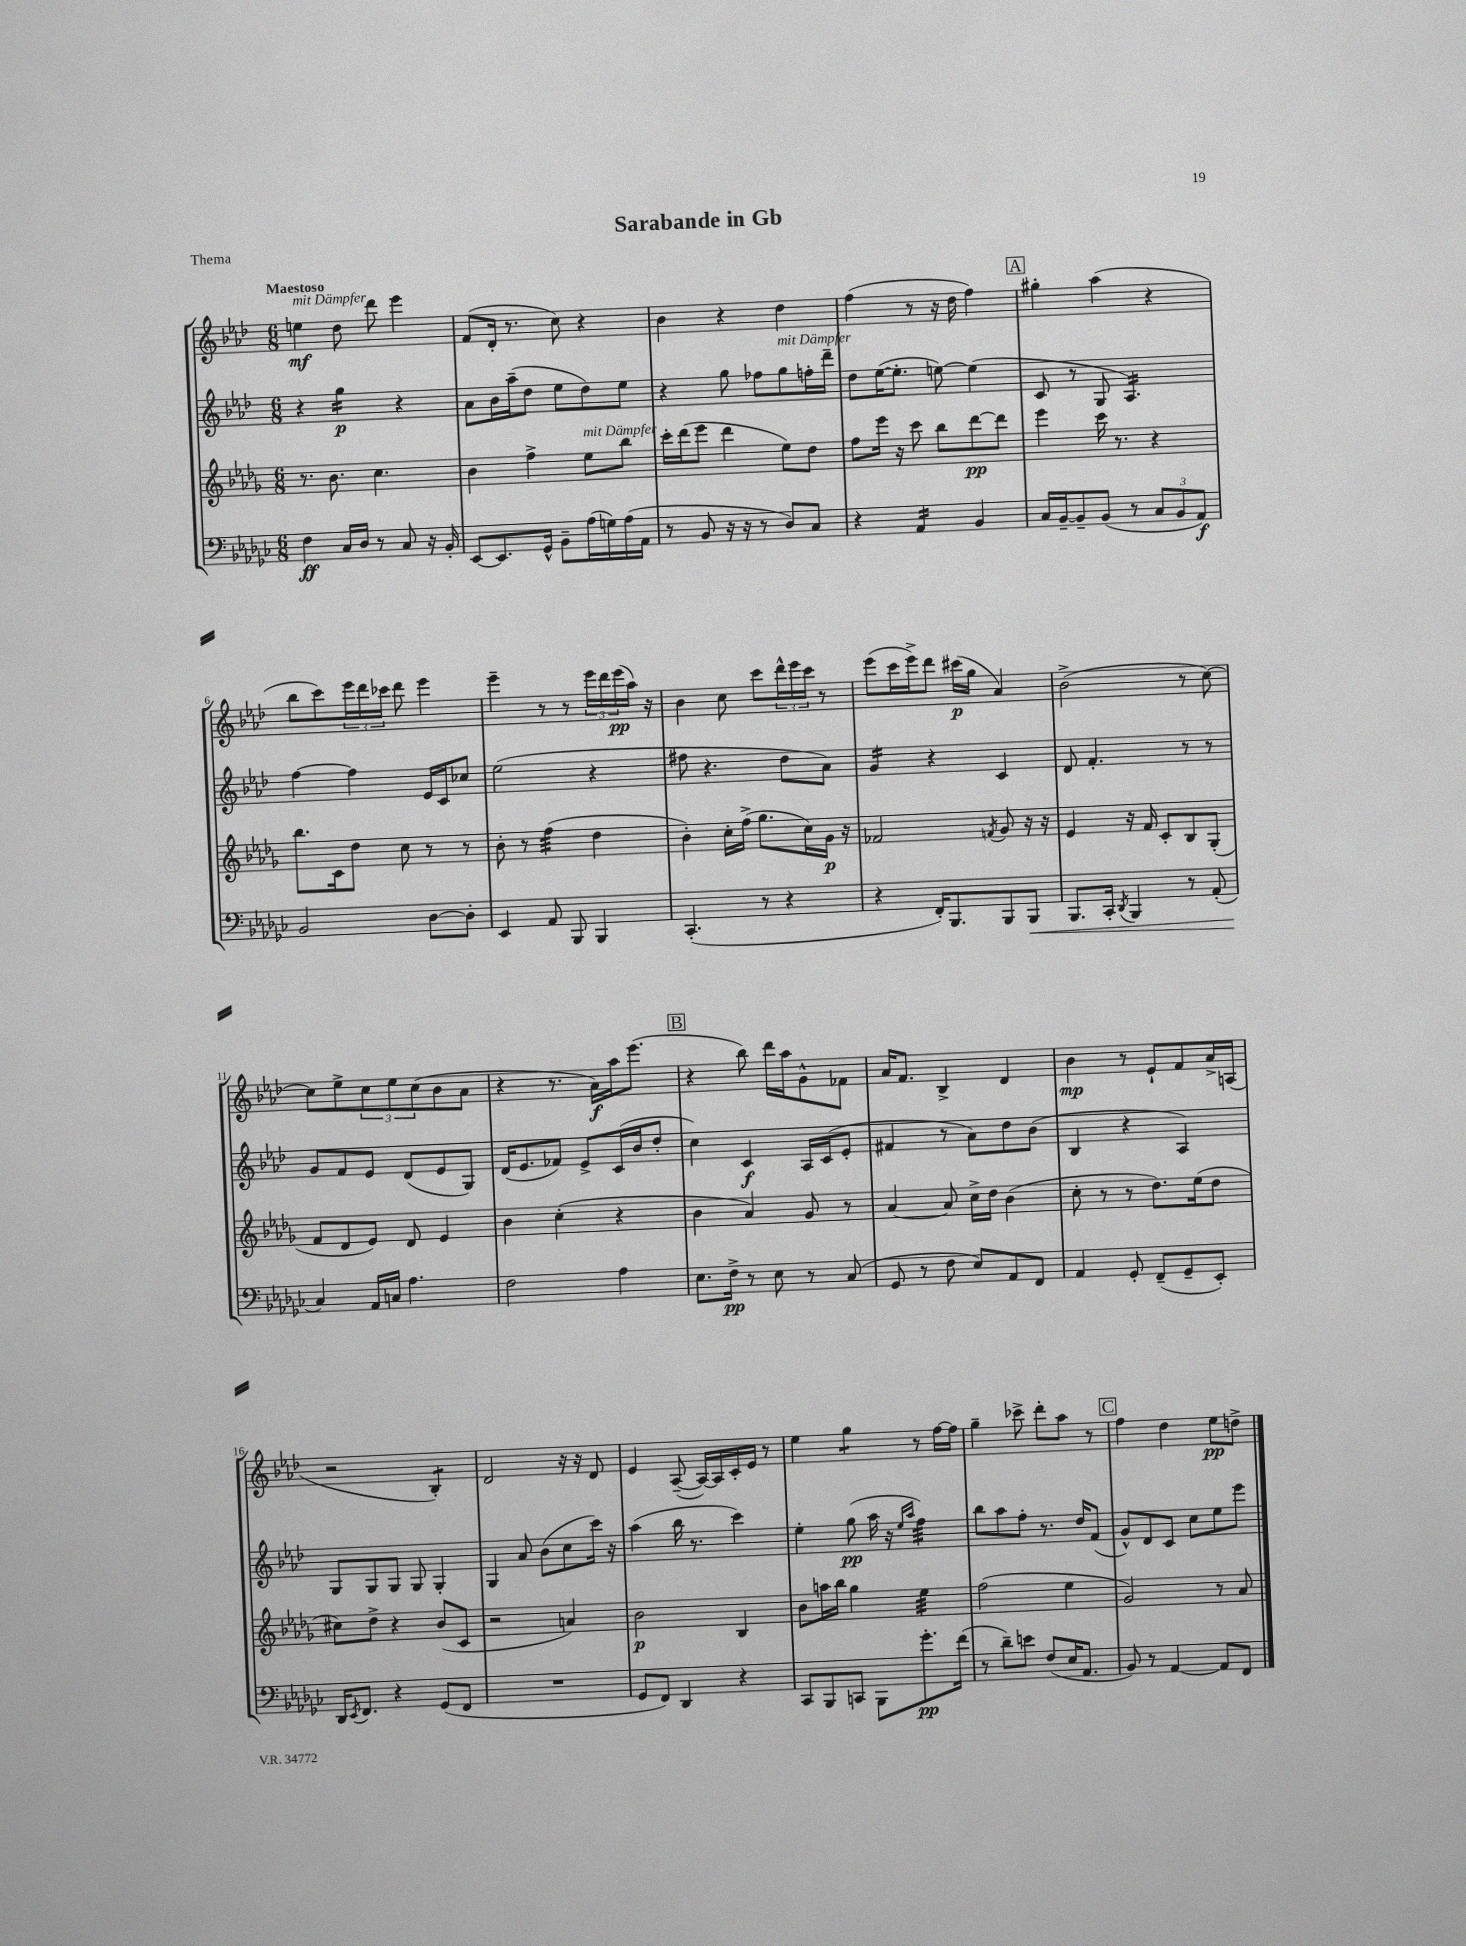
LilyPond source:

\header { title = "Sarabande in Gb" piece = "Thema" }
<<
\new StaffGroup <<
\new Staff = "s0" {
    \clef treble \key aes \major \numericTimeSignature \time 6/8 \tempo "Maestoso"
    e''4\mf^\markup { \italic "mit Dämpfer" } des''8 des'''8 ees'''4 |
    f'8( des'16-. r8. c''8) r4 |
    bes'4 r4 des''4 |
    f''4( r8 r16 des''16 f''4) |
    \mark \markup { \box "A" } gis''4-. aes''4( r4 |
    bes''8 c'''8) \tuplet 3/2 { ees'''16 des'''16 ces'''16 } des'''8 ees'''4 |
    ees'''4-- r8 r8 \tuplet 3/2 { ees'''16 des'''16 ees'''16\pp( } aes''16) r16 |
    bes'4 c''8 c'''8 \tuplet 3/2 { des'''16-^ ees'''16 c'''16 } r8 |
    ees'''8( c'''16 ees'''16->) des'''8 cis'''16\p( g''16 aes'4) |
    bes'2->( r8 c''8~) |
    c''8 ees''8-> \tuplet 3/2 { c''8 ees''8 c''8( } bes'8 aes'8 |
    r4 r8. aes'16\f) aes''16 ees'''8.( |
    \mark \markup { \box "B" } r4 bes''8) des'''16 aes''16 g'8-^ fes'8 |
    aes'16 f'8. bes4-> des'4 |
    bes'4\mp r8 ees'8-! f'8 aes'16-> a16( |
    r2 bes4:8-.) |
    des'2 r16 r16 des'8 |
    ees'4 aes8~--( aes16~) aes16 c'16-. ees'16 r8 |
    ees''4 g''4:8 r8 f''16~ f''16 |
    g''4-- ces'''8-> des'''8-. aes''8 r8 |
    \mark \markup { \box "C" } f''4 des''4 ees''8\pp d''8-> \bar "|." |
}
\new Staff = "s1" {
    \clef treble \key aes \major \numericTimeSignature \time 6/8
    r4 g''4:16\p r4 |
    aes'8 bes'16 aes''16--( des''8 ees''8 des''8) ees''8 |
    r4 g''8 fes''8 g''8^\markup { \italic "mit Dämpfer" } f''16-. des'''16-- |
    des''8 ees''16~( ees''8.-. e''8~) e''4( |
    \mark \markup { \box "A" } c'8 r8 g8 aes4.:16) |
    f''4~ f''4 ees'16 c'16 ces''8 |
    ees''2( r4 |
    fis''8 r4. des''8 aes'8) |
    g'4:16 r4 c'4 |
    des'8 f'4.-. r8 r8 |
    g'8 f'8 ees'8 des'8( ees'8 g8) |
    des'16( ees'8. fes'8) ees'8-> c'16( bes'16 des''8-. |
    \mark \markup { \box "B" } c''4) c'4\f aes16 c'16( ees'8-. |
    fis'4 r8 aes'8) des''8 bes'8( |
    bes4 r4 aes4) |
    g8 g8 g8 g8 g4-. |
    g4 aes'8 bes'8( c''8 c'''16) r16 |
    aes''4( bes''16 r8. c'''4) |
    ees''4-. g''8\pp( aes''16 r16 \grace { ees''16 aes''16 } f''4:32) |
    bes''8 aes''8 f''8-. r8. des''16 f'8( |
    \mark \markup { \box "C" } g'8-^) des'8 c'8 c''8 ees''8 ees'''8 \bar "|." |
}
\new Staff = "s2" {
    \clef treble \key des \major \numericTimeSignature \time 6/8
    r8. bes'8. c''4. |
    bes'4 f''4-> ees''8^\markup { \italic "mit Dämpfer" } bes''8 |
    c'''16-. des'''16( ees'''8 des'''4 ees''8) des''8 |
    f''8 ees'''16 r16 c'''8 bes''8 des'''8~\pp des'''8 |
    \mark \markup { \box "A" } ees'''4 c'''16 r8. r4 |
    bes''8. c'16 des''8 c''8 r8 r8 |
    bes'8-. r8 f''4:32( des''4 |
    bes'4-.) c''16-. f''16->( ges''8. c''16) ges'16\p r16 |
    fes'2 \acciaccatura { f'8 } ges'8 r16 r16 |
    ees'4 r16 f'16 c'8-. bes8 ges8-.( |
    f'8 des'8 ees'8) des'8 ees'4 |
    bes'4 c''4-.( r4 |
    \mark \markup { \box "B" } bes'4 aes'4) ges'8 r8 |
    aes'4~ aes'8 c''16-> des''16 bes'4( |
    c''8-. r8 r8 des''8.) ees''16( des''8 |
    cis''8) des''8-> r4 bes'8( c'8 |
    r2 a'4) |
    bes'2\p bes4 |
    bes'8 a''16 bes''16 ges''4 ees''4:32 |
    f''2( ees''4 |
    \mark \markup { \box "C" } ges'2) r8 aes'8 \bar "|." |
}
\new Staff = "s3" {
    \clef bass \key ges \major \numericTimeSignature \time 6/8
    f4\ff ces16 des16 r8 ces8 r16 bes,16-. |
    ees,8~ ees,8. ges,16-^ bes,8-- aes16( g16) aes16( aes,16 |
    r8 bes,8 r16 r16 r8 des8) ces8 |
    r4 aes,4:16 bes,4 |
    \mark \markup { \box "A" } ces16 bes,16~-- bes,8-- bes,8( r8 \tuplet 3/2 { ces8 bes,8 aes,8\f) } |
    bes,2 des8~ des8-. |
    ees,4 aes,8 bes,,8 bes,,4 |
    ces,4.-.( r8 r4 |
    r4 f,16-.) bes,,8. bes,,8 bes,,8\< |
    bes,,8. ces,16-. \acciaccatura { des,8 } bes,,4 r8 aes,8-.( |
    ces4\!) aes,16 c16 aes4. |
    f2 aes4 |
    \mark \markup { \box "B" } ees8. f16->\pp r8 ees8 r8 ces8( |
    ges,8 r8 f8 ees8) aes,8 f,8 |
    aes,4 ges,8-. f,8--( ges,8-- ees,8-.) |
    des,16 \acciaccatura { ees,8 } f,8. r4 ges,8( f,8 |
    R2. |
    ges,8 f,8) des,4 r4 |
    ces,8 bes,,8 c,8 bes,,8 ges'8.-.\pp f'16( |
    r8 des'8--) e'8 f8( ees16 aes,8. |
    \mark \markup { \box "C" } bes,8) r8 aes,4~ aes,8 f,8 \bar "|." |
}
>>
>>
